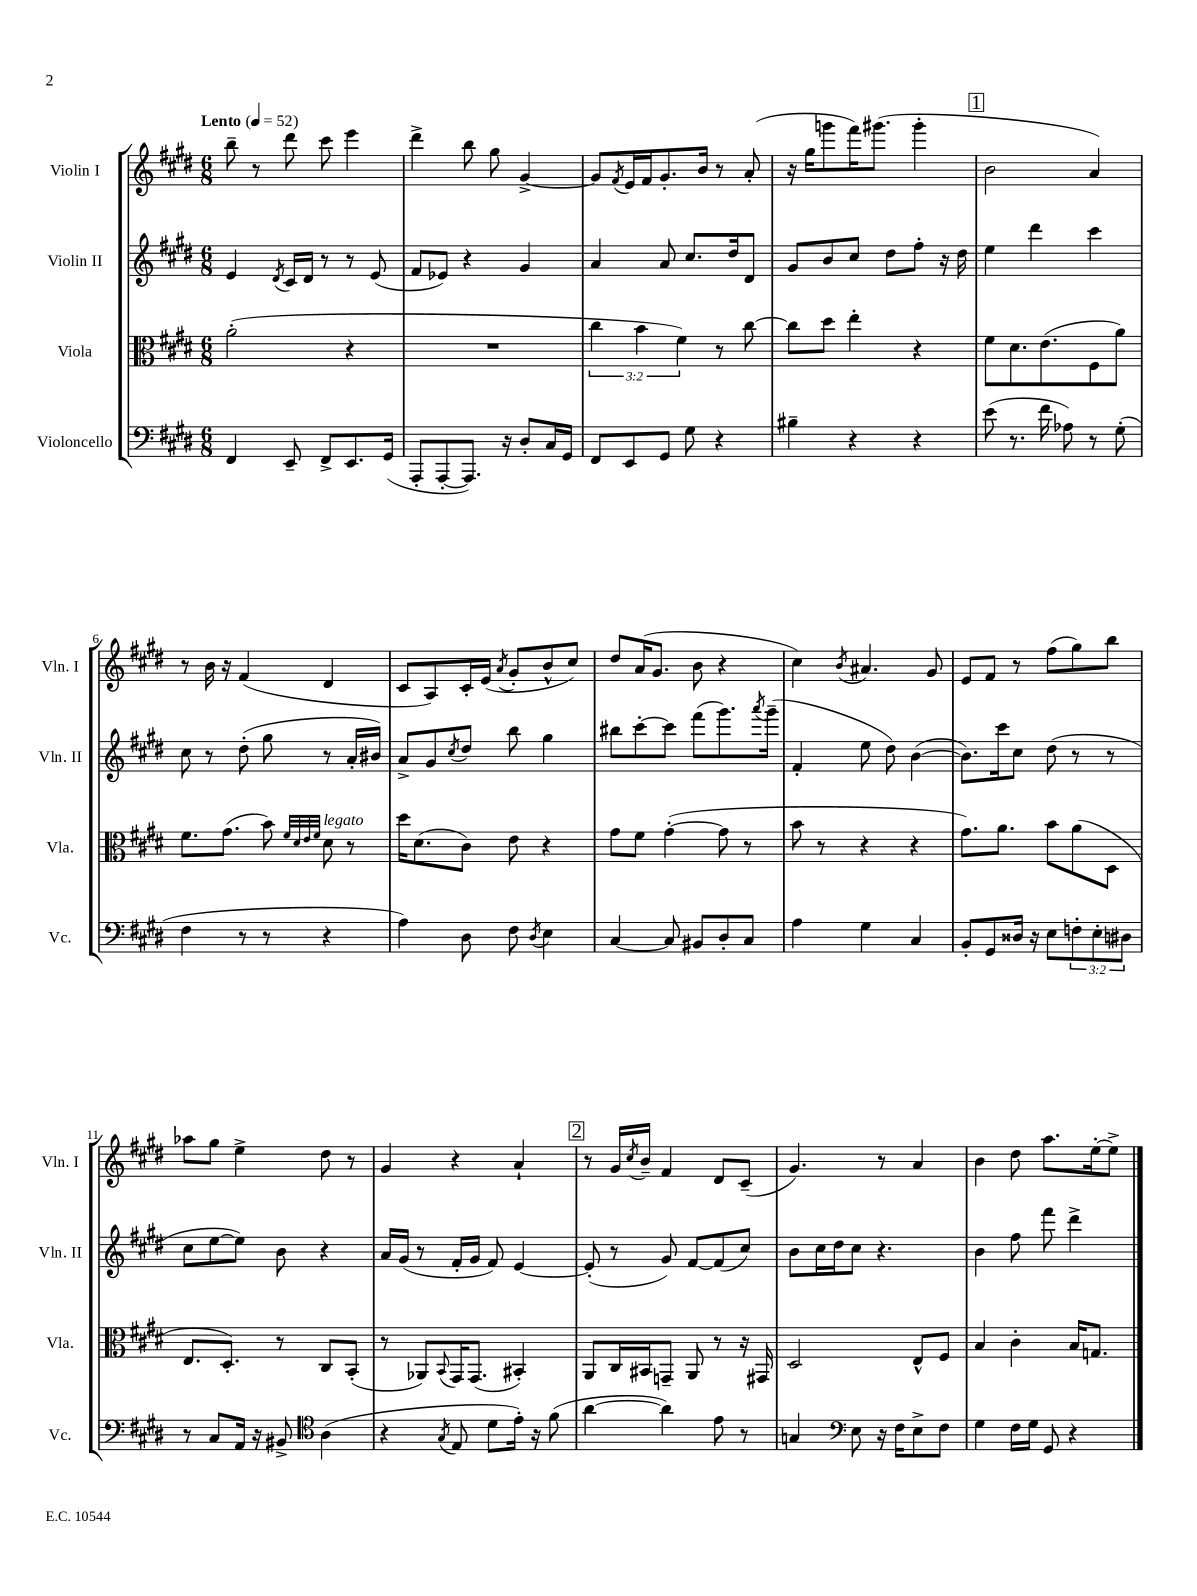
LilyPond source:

<<
\new StaffGroup <<
\new Staff = "s0" \with { instrumentName = "Violin I" shortInstrumentName = "Vln. I" } {
    \clef treble \key e \major \numericTimeSignature \time 6/8 \tempo "Lento" 4 = 52
    b''8-- r8 dis'''8 cis'''8 e'''4 |
    dis'''4-> b''8 gis''8 gis'4~-> |
    gis'8 \acciaccatura { fis'8 } e'16 fis'16 gis'8.-. b'16 r8 a'8-.( |
    r16 gis''16 g'''8 fis'''16) gis'''8.( gis'''4-. |
    \mark \markup { \box "1" } b'2 a'4) |
    r8 b'16 r16 fis'4( dis'4 |
    cis'8 a8) cis'16-. e'16( \acciaccatura { a'8 } gis'8-. b'8-^ cis''8) |
    dis''8 a'16( gis'8. b'8 r4 |
    cis''4) \acciaccatura { b'8 } ais'4. gis'8 |
    e'8 fis'8 r8 fis''8( gis''8) b''8 |
    aes''8 gis''8 e''4-> dis''8 r8 |
    gis'4 r4 a'4-! |
    \mark \markup { \box "2" } r8 gis'16 \acciaccatura { cis''8 } b'16-- fis'4 dis'8 cis'8--( |
    gis'4.) r8 a'4 |
    b'4 dis''8 a''8. e''16~-. e''8-> \bar "|." |
}
\new Staff = "s1" \with { instrumentName = "Violin II" shortInstrumentName = "Vln. II" } {
    \clef treble \key e \major \numericTimeSignature \time 6/8
    e'4 \acciaccatura { dis'8 } cis'16 dis'16 r8 r8 e'8( |
    fis'8 ees'8) r4 gis'4 |
    a'4 a'8 cis''8. dis''16 dis'8 |
    gis'8 b'8 cis''8 dis''8 fis''8-. r16 dis''16 |
    \mark \markup { \box "1" } e''4 dis'''4 cis'''4 |
    cis''8 r8 dis''8-.( gis''8 r8 a'16-. bis'16) |
    a'8-> gis'8 \acciaccatura { cis''8 } dis''8 b''8 gis''4 |
    bis''8 cis'''8~-. cis'''8 fis'''8( gis'''8.) \acciaccatura { a'''8 } gis'''16--( |
    fis'4-. e''8 dis''8) b'4~( |
    b'8.) cis'''16 cis''8 dis''8( r8 r8 |
    cis''8 e''8~ e''8) b'8 r4 |
    a'16 gis'16( r8 fis'16-. gis'16 fis'8) e'4~ |
    \mark \markup { \box "2" } e'8-.( r8 gis'8) fis'8~ fis'8( cis''8) |
    b'8 cis''16 dis''16 cis''8 r4. |
    b'4 fis''8 fis'''8 dis'''4-> \bar "|." |
}
\new Staff = "s2" \with { instrumentName = "Viola" shortInstrumentName = "Vla." } {
    \clef alto \key e \major \numericTimeSignature \time 6/8 \override Staff.TupletNumber.text = #tuplet-number::calc-fraction-text
    a'2-.( r4 |
    R2. |
    \tuplet 3/2 { cis''4 b'4 fis'4) } r8 cis''8~ |
    cis''8 dis''8 e''4-. r4 |
    \mark \markup { \box "1" } fis'8 dis'8. e'8.( fis8 a'8) |
    fis'8. gis'8.( b'8) \grace { fis'32 dis'32 e'32 fis'32 } dis'8^\markup { \italic "legato" } r8 |
    dis''16 dis'8.( cis'8) e'8 r4 |
    gis'8 fis'8 gis'4~-.( gis'8 r8 |
    b'8 r8 r4 r4 |
    gis'8.) a'8. b'8 a'8( dis8 |
    e8. dis8.-.) r8 cis8 b,8-.( |
    r8 aes,8) \appoggiatura { b,8 } gis,16 gis,8.( bis,4-.) |
    \mark \markup { \box "2" } a,8 cis16 bis,16 g,8-- a,8 r8 r16 gis,16 |
    dis2 e8-^ fis8 |
    b4 cis'4-. b16 g8. \bar "|." |
}
\new Staff = "s3" \with { instrumentName = "Violoncello" shortInstrumentName = "Vc." } {
    \clef bass \key e \major \numericTimeSignature \time 6/8 \override Staff.TupletNumber.text = #tuplet-number::calc-fraction-text
    fis,4 e,8-- fis,8-> e,8. gis,16( |
    a,,8-. a,,8~-. a,,8.) r16 dis8-. cis16 gis,16 |
    fis,8 e,8 gis,8 gis8 r4 |
    bis4-- r4 r4 |
    \mark \markup { \box "1" } e'8( r8. fis'16 aes8) r8 gis8-.( |
    fis4 r8 r8 r4 |
    a4) dis8 fis8 \acciaccatura { dis8 } e4 |
    cis4~ cis8 bis,8 dis8-. cis8 |
    a4 gis4 cis4 |
    b,8-. gis,8 disis16 r16 e8 \tuplet 3/2 { f8-. e8-. dis8 } |
    r8 cis8 a,16 r16 bis,8-> \clef tenor a4( |
    r4 \acciaccatura { gis8 } e8 dis'8 e'16-.) r16 fis'8( |
    \mark \markup { \box "2" } a'4~ a'4) e'8 r8 |
    g4 \clef bass e8 r16 fis16 e8-> fis8 |
    gis4 fis16 gis16 gis,8 r4 \bar "|." |
}
>>
>>
